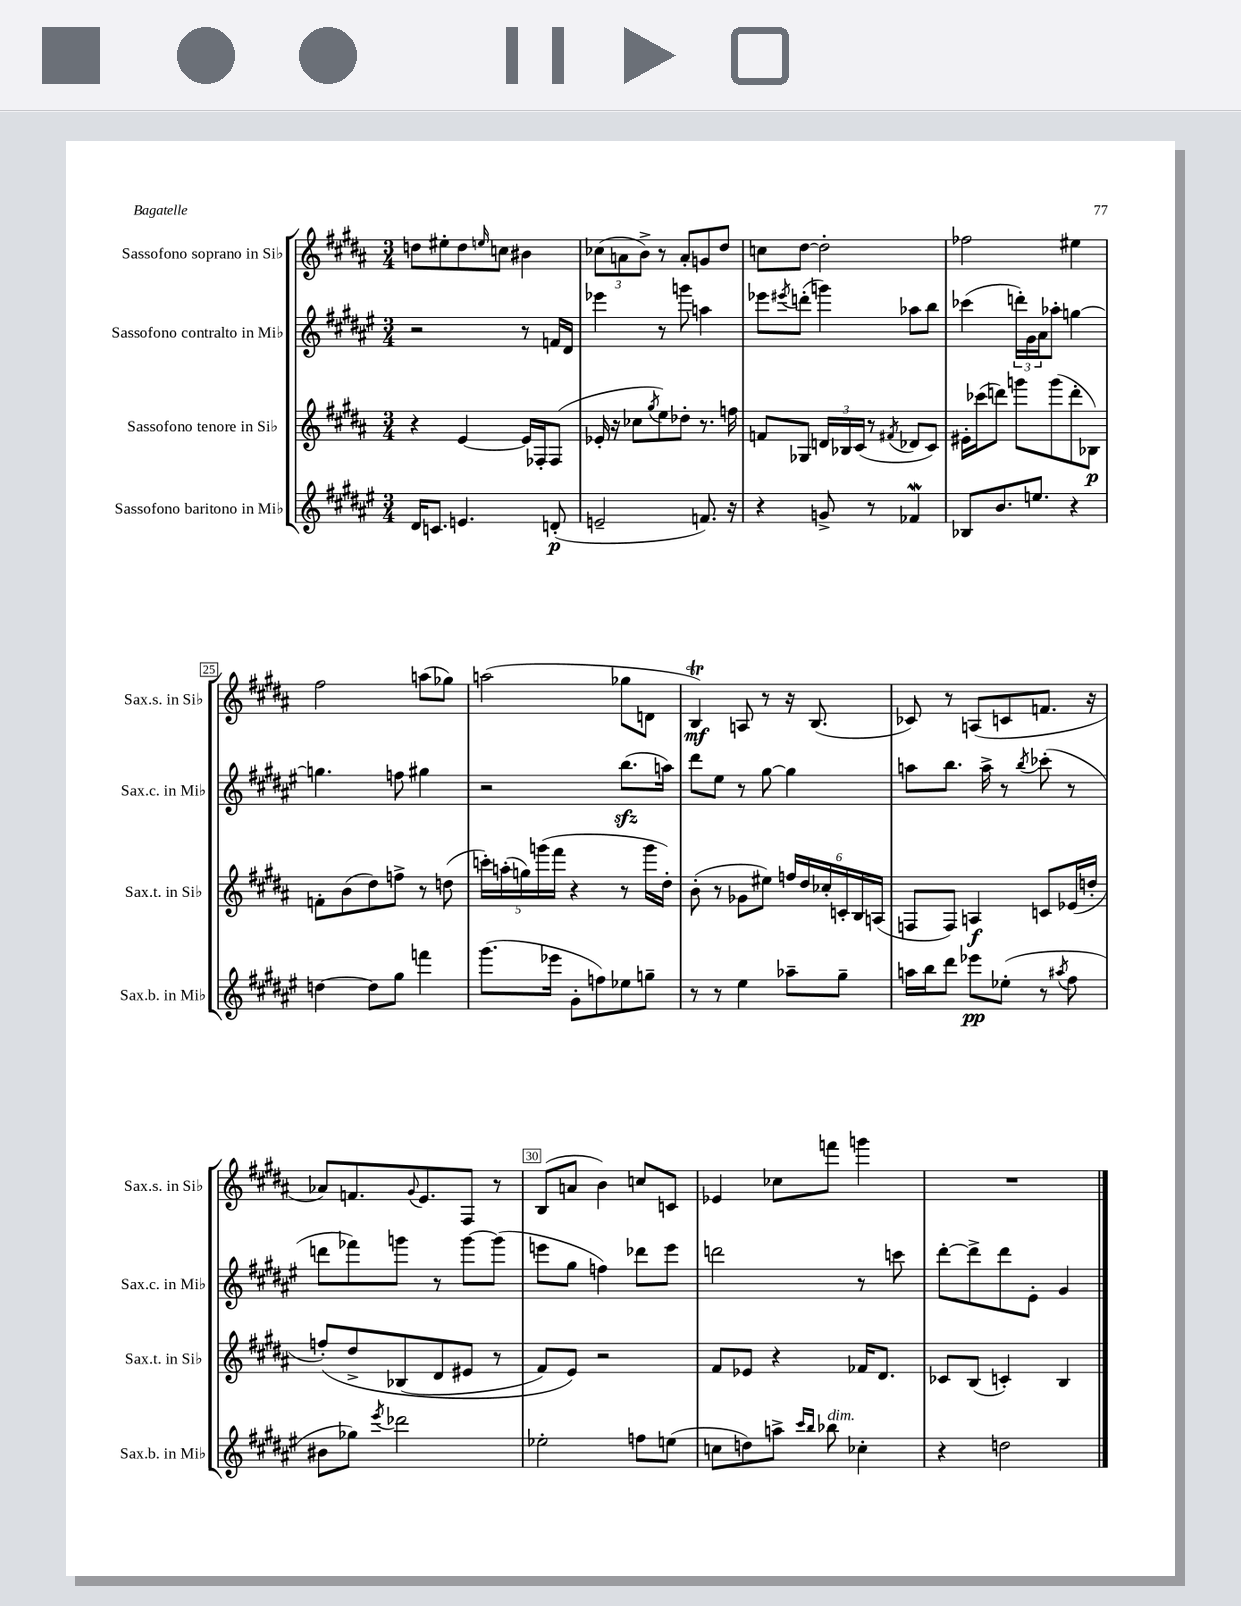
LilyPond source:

<<
\new StaffGroup <<
\new Staff = "s0" \with { instrumentName = "Sassofono soprano in Sib" shortInstrumentName = "Sax.s. in Sib" } {
    \clef treble \key b \major \numericTimeSignature \time 3/4
    d''8 eis''8-. d''8 \grace { e''16 } c''8 bis'4 |
    \tuplet 3/2 { ces''8( a'8 b'8->) } r8 a'8-. g'8 dis''8 |
    c''8 dis''8~ dis''2-. |
    fes''2 eis''4 |
    fis''2 a''8( ges''8) |
    a''2( ges''8 d'8 |
    b4\trill\mf) a8 r8 r16 b8.( |
    ces'8) r8 a8( c'8 f'8. r16 |
    aes'8) f'8. \appoggiatura { gis'8 } e'8. fis8 r8 |
    b8( a'8 b'4) c''8 c'8 |
    ees'4 ces''8 f'''8 g'''4 |
    R2. \bar "|." |
}
\new Staff = "s1" \with { instrumentName = "Sassofono contralto in Mib" shortInstrumentName = "Sax.c. in Mib" } {
    \clef treble \key fis \major \numericTimeSignature \time 3/4
    r2 r8 f'16 dis'16 |
    ees'''4 r8 g'''8 a''4 |
    ees'''8 \acciaccatura { eis'''8 } d'''8-.( g'''4) aes''8 b''8 |
    ces'''4( \tuplet 3/2 { d'''16-.) gis'16 ais'16 } aes''8-. g''4~ |
    g''4. f''8 gis''4 |
    r2 b''8.\sfz( a''16) |
    dis'''8 eis''8 r8 gis''8~ gis''4 |
    a''8 b''8. a''16-> r8 \acciaccatura { b''8 } ces'''8-.( r8 |
    d'''8 fes'''8) g'''8 r8 g'''8~ g'''8( |
    e'''8 gis''8 f''4) des'''8 e'''8 |
    d'''2 r8 c'''8 |
    dis'''8~-. dis'''8-> dis'''8 eis'8-. gis'4 \bar "|." |
}
\new Staff = "s2" \with { instrumentName = "Sassofono tenore in Sib" shortInstrumentName = "Sax.t. in Sib" } {
    \clef treble \key b \major \numericTimeSignature \time 3/4
    r4 e'4~ e'16 fes16-. fes8( |
    ees'16-. r16 ces''8 \acciaccatura { gis''8 } e''8) des''8-. r8. f''16 |
    f'8 ges8 \tuplet 3/2 { d'16 bes16 cis'16( } r8 \acciaccatura { fis'8 } des'8 cis'8) |
    eis'16-. ces'''16( d'''8) g'''8 g'''8( d'''8-. bes8\p) |
    f'8-. b'8( dis''8) f''8-> r8 d''8( |
    \tuplet 5/4 { c'''16-.) a''16-.( g''16) g'''16( fis'''16 } r4 r8 g'''16 dis''16-.) |
    b'8-.( r8 ges'8 eis''8) \tuplet 6/4 { f''16 dis''16 ces''16-. c'16-. b16 a16( } |
    f8 f8) a4\f c'8 ees'16( d''16-. |
    f''8-.)\( dis''8-> bes8( dis'8 eis'8 r8 |
    fis'8) e'8\) r2 |
    fis'8 ees'8 r4 fes'16 dis'8. |
    ces'8 b8( c'4-.) b4 \bar "|." |
}
\new Staff = "s3" \with { instrumentName = "Sassofono baritono in Mib" shortInstrumentName = "Sax.b. in Mib" } {
    \clef treble \key fis \major \numericTimeSignature \time 3/4
    dis'16 c'8. e'4. d'8-.\p( |
    e'2-- f'8.) r16 |
    r4 g'8-> r8 fes'4\mordent |
    bes8 b'8. e''8. r4 |
    d''4~ d''8 gis''8 f'''4 |
    gis'''8.( ees'''16 gis'8-. f''8) ees''8 g''8-- |
    r8 r8 eis''4 aes''8-- gis''8-- |
    a''16 b''16 dis'''8 ees'''8\pp ees''8-.( r8 \acciaccatura { ais''8 } fis''8 |
    bis'8 ges''8) \acciaccatura { eis'''8 } des'''2 |
    ees''2-. f''8 e''8( |
    c''8 d''8) a''8-> \grace { cis'''16 b''16 } bes''8^\markup { \italic "dim." } ces''4-. |
    r4 d''2 \bar "|." |
}
>>
>>
\layout { \context { \Score currentBarNumber = #21 \override BarNumber.break-visibility = ##(#f #t #t) barNumberVisibility = #(every-nth-bar-number-visible 5) \override BarNumber.stencil = #(make-stencil-boxer 0.1 0.3 ly:text-interface::print) } }
